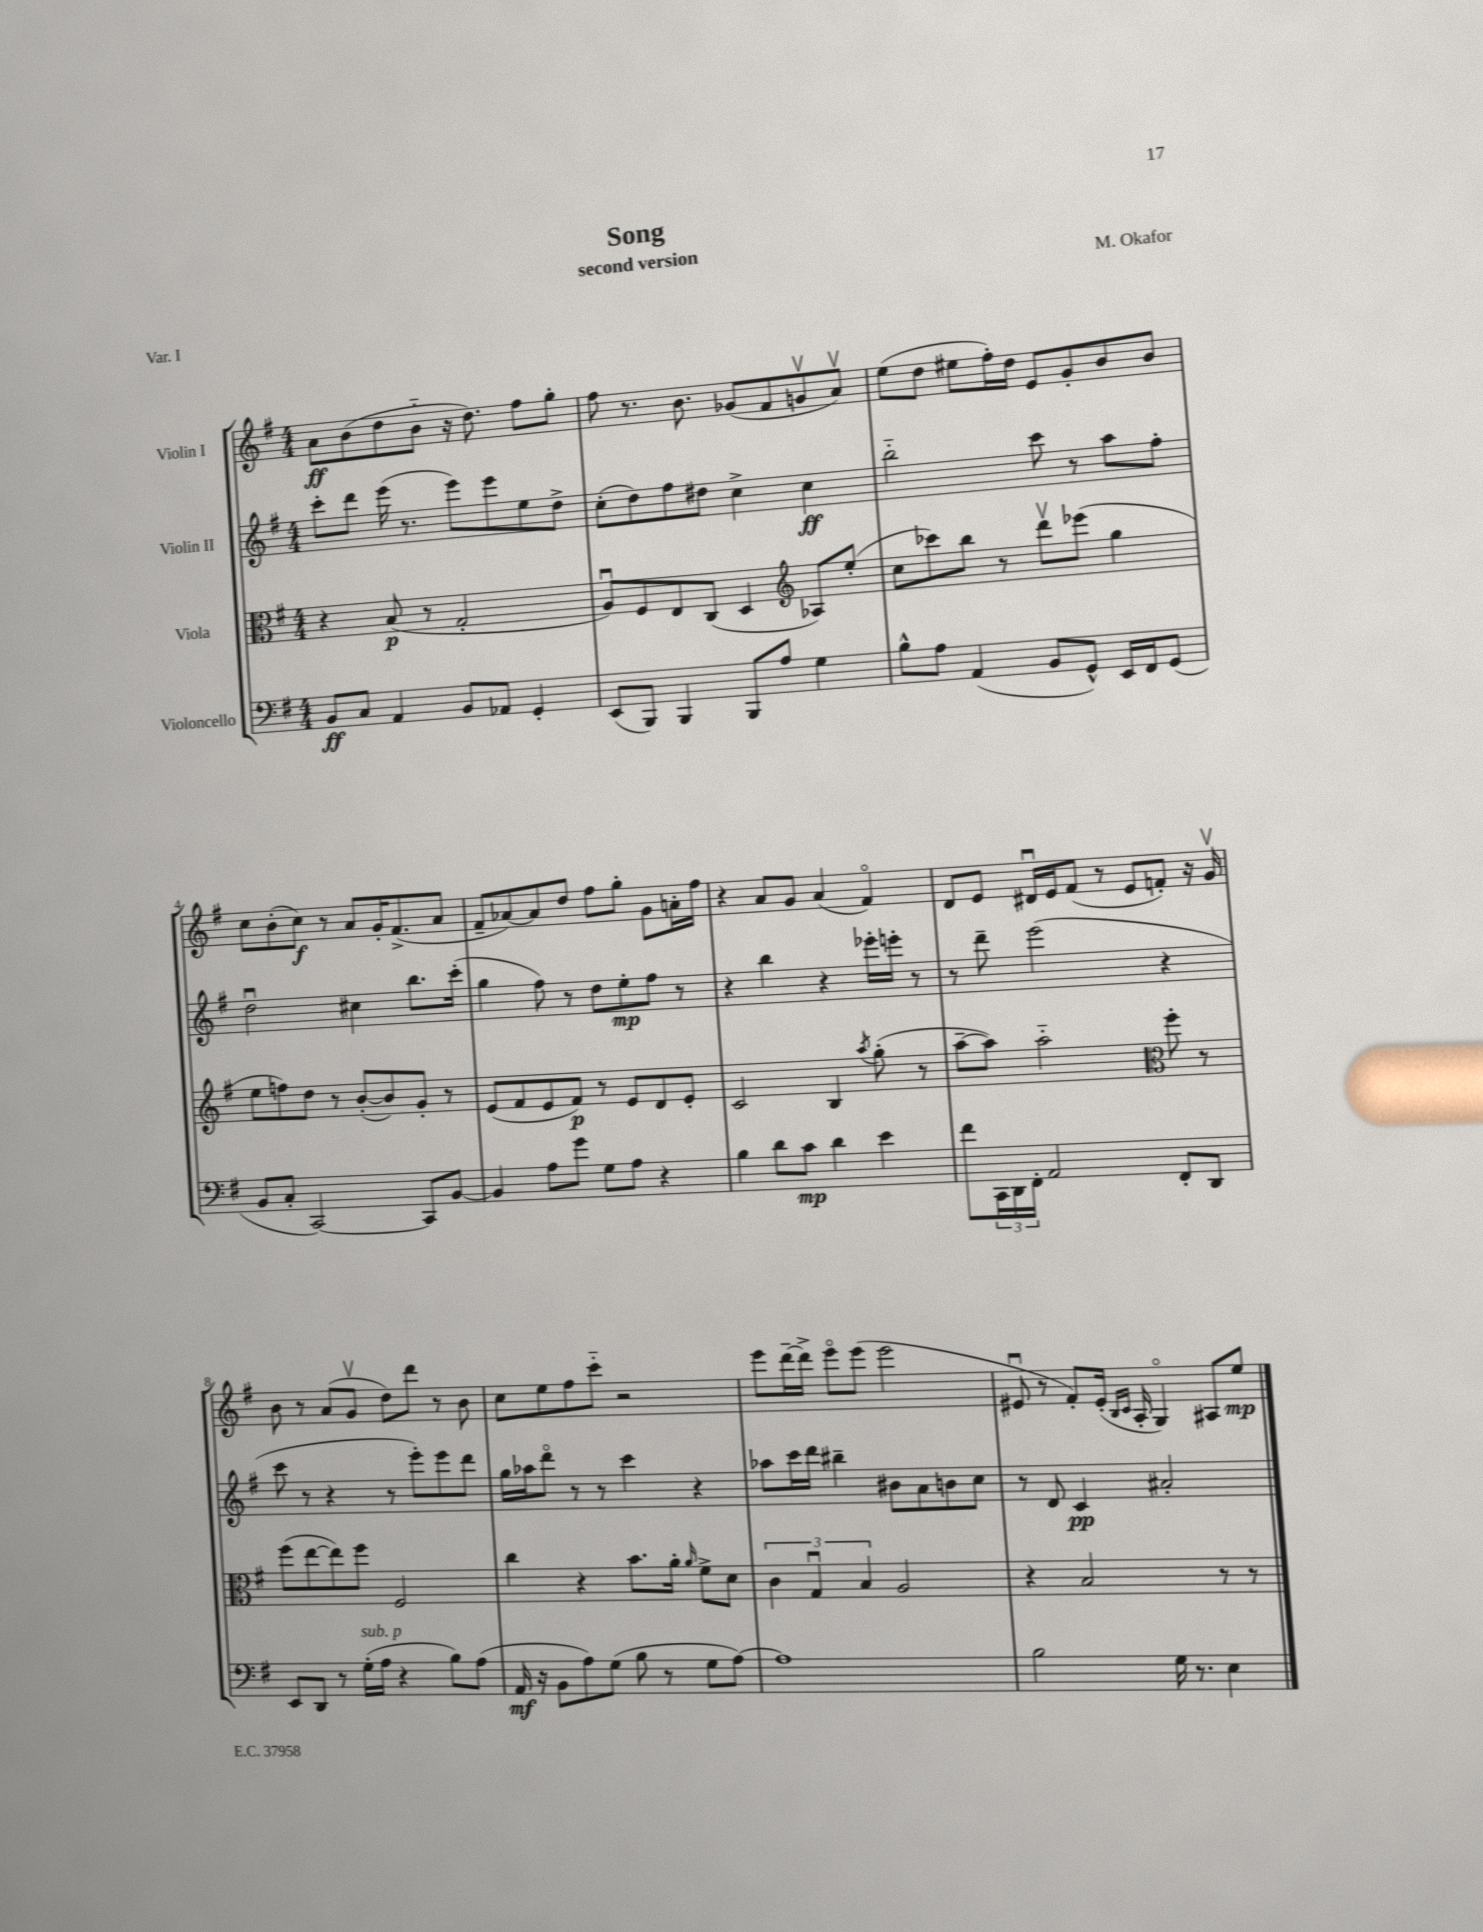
\header { title = "Song" composer = "M. Okafor" subtitle = "second version" piece = "Var. I" }
<<
\new StaffGroup <<
\new Staff = "s0" \with { instrumentName = "Violin I" } {
    \clef treble \key g \major \numericTimeSignature \time 4/4
    a'8\ff b'8( d''8 b'8-_ r16 d''8.) fis''8 g''8-. |
    fis''8 r8. b'8. ges'8( fis'8 g'8\upbow a'8\upbow) |
    e''8( d''8 eis''8 fis''16-.) d''16 e'8 g'8-. b'8 b'8 |
    c''8 b'8-.( c''8\f) r8 a'8 g'16-. fis'8.->( a'8 |
    fis'8-- aes'8~) aes'8 d''8 fis''8 g''8-. g'8 a'16-. fis''16 |
    r4 a'8 g'8 a'4( fis'4\flageolet) |
    d'8 e'8 dis'16\downbow e'16 fis'8( r8 e'8 f'8-.) r16 g'16\upbow |
    b'8 r8 a'8( g'8\upbow d''8) d'''8 r8 b'8 |
    c''8 e''8 fis''8 c'''8-_ r2 |
    e'''8 d'''16~-- d'''16-> e'''8\flageolet e'''8( e'''2 |
    eis'8\downbow r8 fis'8-.) eis'16-.( \grace { b16 c'16 } a16-. g4\flageolet) ais8 e''8\mp \bar "|." |
}
\new Staff = "s1" \with { instrumentName = "Violin II" } {
    \clef treble \key g \major \numericTimeSignature \time 4/4
    c'''8-. d'''8 e'''16( r8. e'''8) e'''8 e''8 d''8-> |
    c''8-.( d''8) fis''8 dis''8 c''4-> c''4\ff |
    b''2-_ c'''8 r8 a''8 fis''8-. |
    d''2\downbow cis''4 b''8. c'''16-.( |
    g''4 fis''8) r8 d''8 e''8-.\mp fis''8 r8 |
    r4 b''4 r4 ees'''16-. e'''16-. r8 |
    r8 d'''8-- e'''2( r4 |
    c'''8 r8 r4 r8 e'''8-.) e'''8 d'''8 |
    g''16 aes''16 d'''8\flageolet r8 r8 c'''4 r4 |
    aes''8 c'''16 d'''16 bis''4-- bis'8 a'8 b'8 c''8 |
    r8 d'8 c'4\pp ais'2-. \bar "|." |
}
\new Staff = "s2" \with { instrumentName = "Viola" } {
    \clef alto \key g \major \numericTimeSignature \time 4/4
    r4 b8\p( r8 g2-. |
    a8\downbow) fis8 e8 c8( d4 \clef treble aes8) e''8-.( |
    c''8 ces'''8) b''8 r8 d'''8\upbow ees'''8( g''4 |
    e''8 f''8) d''8 r8 b'8~-.( b'8) g'8-. r8 |
    e'8( fis'8 e'8 fis'8\p) r8 e'8 d'8 e'8-. |
    c'2 b4 \acciaccatura { a''8 } g''8-.( r8 |
    a''8~-- a''8) a''2-_ \clef alto fis''8-. r8 |
    fis''8( e''8~ e''8) fis''8 fis2 |
    c''4 r4 b'8. a'16-. \grace { a'16 } fis'8-> d'8 |
    \tuplet 3/2 { c'4 g4\downbow b4 } a2 |
    r4 b2 r8 r8 \bar "|." |
}
\new Staff = "s3" \with { instrumentName = "Violoncello" } {
    \clef bass \key g \major \numericTimeSignature \time 4/4
    b,8\ff c8 a,4 b,8 aes,8 g,4-. |
    e,8( b,,8) b,,4 b,,8 a8 g4 |
    b8-^ a8 a,4( b,8 g,8-^) e,16 fis,16 g,8( |
    b,8 c8-. c,2~) c,8 b,8~ |
    b,4 a8 g'8 g8 a8 r4 |
    b4 d'8 c'8\mp d'4 e'4 |
    fis'8 \tuplet 3/2 { c,16 d,16 fis,16-. } a,2 fis,8-. d,8 |
    e,8 d,8 r8 g16-.^\markup { \italic "sub. p" }( a16 r4 b8) a8( |
    a,16\mf r16 b,8 a8) g8( b8 r8 g8 a8~) |
    a1 |
    b2 g16 r8. e4 \bar "|." |
}
>>
>>
